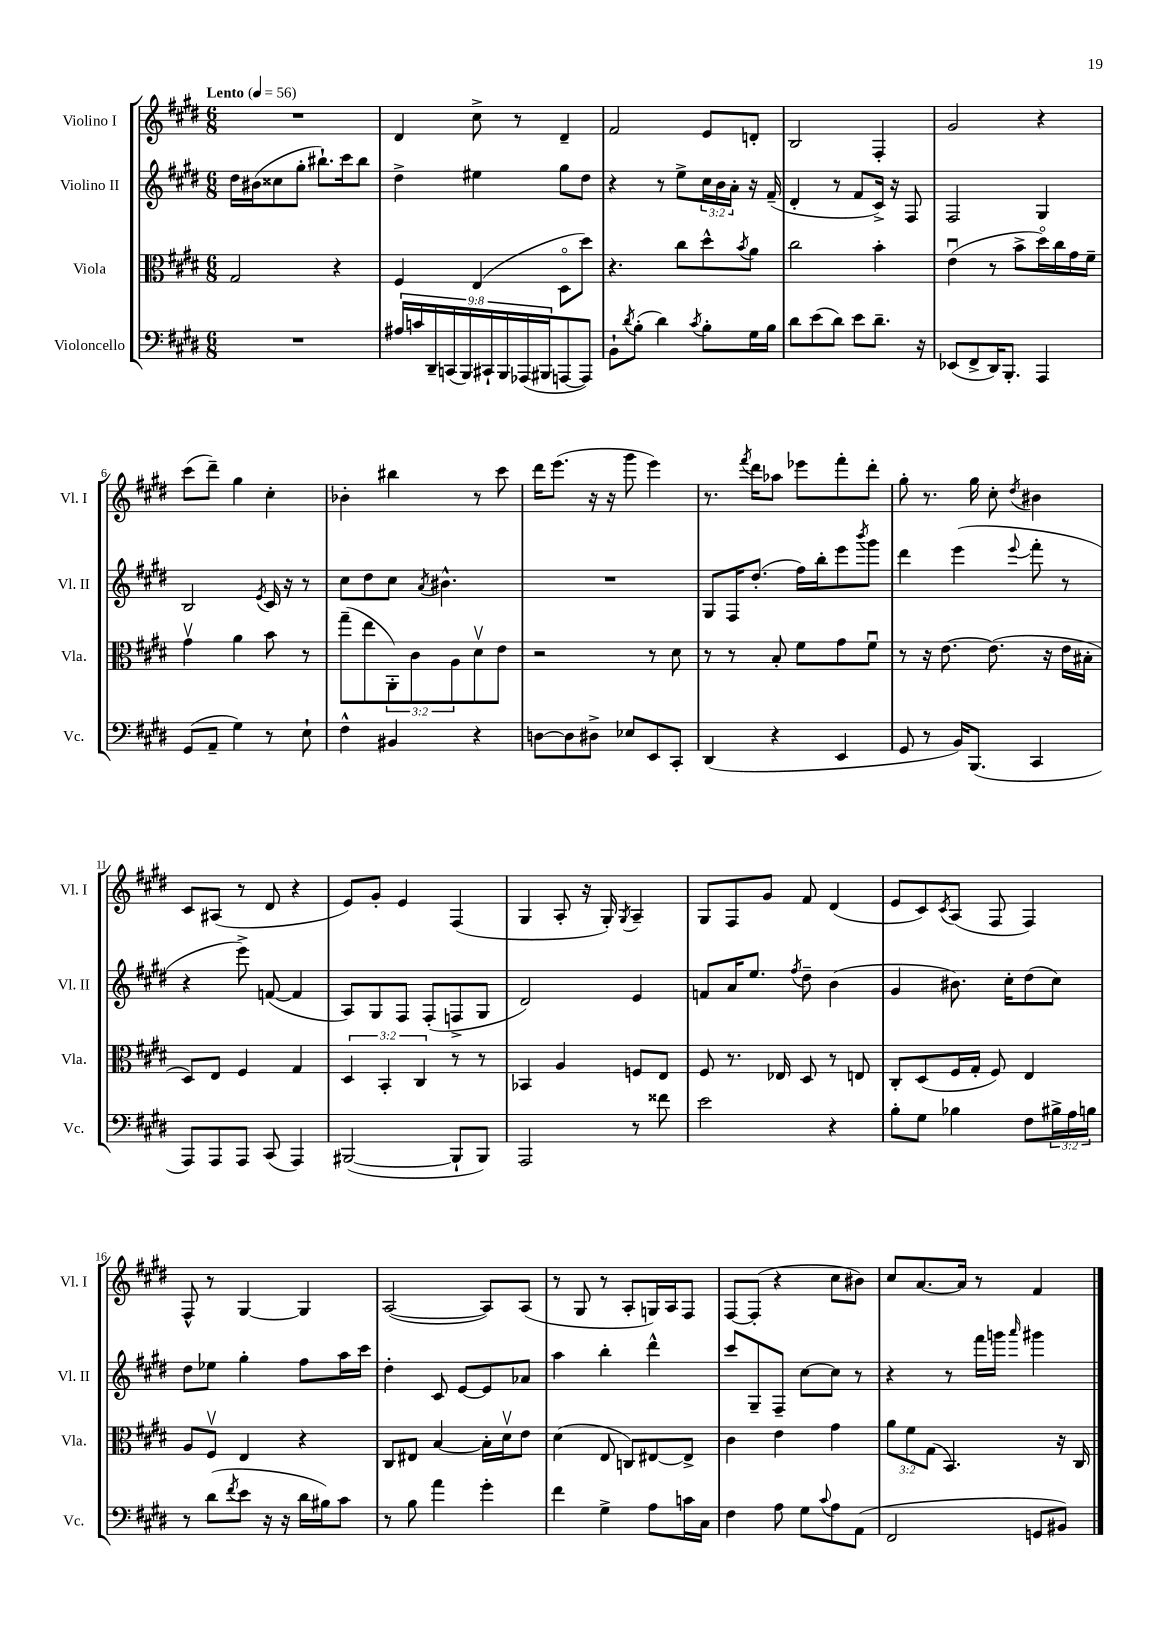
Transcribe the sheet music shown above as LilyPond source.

<<
\new StaffGroup <<
\new Staff = "s0" \with { instrumentName = "Violino I" shortInstrumentName = "Vl. I" } {
    \clef treble \key e \major \numericTimeSignature \time 6/8 \tempo "Lento" 4 = 56
    R2. |
    dis'4 cis''8-> r8 dis'4-- |
    fis'2 e'8 d'8-. |
    b2 fis4-. |
    gis'2 r4 |
    cis'''8( dis'''8--) gis''4 cis''4-. |
    bes'4-. bis''4 r8 cis'''8 |
    dis'''16 e'''8.( r16 r16 gis'''8 e'''4) |
    r8. \acciaccatura { fis'''8 } dis'''16 aes''8 ees'''8 fis'''8-. dis'''8-. |
    gis''8-. r8. gis''16 cis''8-. \acciaccatura { dis''8 } bis'4 |
    cis'8 ais8( r8 dis'8 r4 |
    e'8) gis'8-. e'4 fis4( |
    gis4 a8-. r16 gis16-.) \acciaccatura { gis8 } a4-- |
    gis8 fis8 gis'8 fis'8 dis'4( |
    e'8 cis'8) \acciaccatura { cis'8 } a8( fis8 fis4) |
    fis8-^ r8 gis4~ gis4 |
    a2~( a8) a8( |
    r8 gis8 r8 a8-. g16) a16 fis8 |
    fis8~ fis8-.( r4 cis''8 bis'8) |
    cis''8 a'8.~ a'16 r8 fis'4 \bar "|." |
}
\new Staff = "s1" \with { instrumentName = "Violino II" shortInstrumentName = "Vl. II" } {
    \clef treble \key e \major \numericTimeSignature \time 6/8 \override Staff.TupletNumber.text = #tuplet-number::calc-fraction-text
    dis''16 bis'16( cisis''8 gis''8-. bis''8.-!) cis'''16 bis''8 |
    dis''4-> eis''4 gis''8 dis''8 |
    r4 r8 e''8-> \tuplet 3/2 { cis''16 b'16 a'16-. } r16 fis'16--( |
    dis'4-. r8 fis'8 cis'16->) r16 fis8 |
    fis2 gis4 |
    b2 \acciaccatura { e'8 } cis'16 r16 r8 |
    cis''8 dis''8 cis''8 \acciaccatura { a'8 } bis'4.-^ |
    R2. |
    gis8 fis16 dis''8.-.( fis''16) b''16-. e'''8 \acciaccatura { b'''8 } gis'''8 |
    dis'''4 e'''4( \appoggiatura { e'''8 } fis'''8-. r8 |
    r4 e'''8->) f'8~( f'4 |
    a8) gis8 fis8 fis8-.( f8-> gis8 |
    dis'2) e'4 |
    f'8 a'16 e''8. \acciaccatura { fis''8 } dis''8-- b'4( |
    gis'4 bis'8.) cis''16-. dis''8( cis''8) |
    dis''8 ees''8 gis''4-. fis''8 a''16 cis'''16 |
    dis''4-. cis'8 e'8~ e'8 aes'8 |
    a''4 b''4-. dis'''4-^ |
    cis'''8 gis8-- fis8-- cis''8~ cis''8 r8 |
    r4 r8 fis'''16 g'''16 \grace { a'''16 } gis'''4 \bar "|." |
}
\new Staff = "s2" \with { instrumentName = "Viola" shortInstrumentName = "Vla." } {
    \clef alto \key e \major \numericTimeSignature \time 6/8 \override Staff.TupletNumber.text = #tuplet-number::calc-fraction-text
    gis2 r4 |
    fis4 e4( dis8\flageolet dis''8) |
    r4. cis''8 dis''8-^ \acciaccatura { b'8 } a'8 |
    cis''2 b'4-. |
    e'4\downbow( r8 b'8-> dis''16\flageolet) cis''16 gis'16 fis'16-- |
    gis'4\upbow a'4 b'8 r8 |
    gis''8--( e''8 \tuplet 3/2 { a,8-.) cis'8 a8 } dis'8\upbow e'8 |
    r2 r8 dis'8 |
    r8 r8 b8-. fis'8 gis'8 fis'8\downbow |
    r8 r16 e'8.~ e'8.( r16 e'16 bis16-. |
    dis8) e8 fis4 gis4 |
    \tuplet 3/2 { dis4 b,4-. cis4 } r8 r8 |
    bes,4 a4 f8 e8 |
    fis8 r8. ees16 dis8 r8 e8 |
    cis8-. dis8( fis16 gis16-. fis8) e4 |
    a8 fis8\upbow e4 r4 |
    cis8 eis8 b4~ b16-. dis'16\upbow e'8 |
    dis'4( e8 c8) eis8~ eis8-> |
    cis'4 e'4 gis'4 |
    \tuplet 3/2 { a'8 fis'8 gis8( } b,4.) r16 cis16 \bar "|." |
}
\new Staff = "s3" \with { instrumentName = "Violoncello" shortInstrumentName = "Vc." } {
    \clef bass \key e \major \numericTimeSignature \time 6/8 \override Staff.TupletNumber.text = #tuplet-number::calc-fraction-text
    R2. |
    \tuplet 9/8 { ais16 c'16 dis,16-- c,16( b,,16) cis,16-! b,,16 aes,,16( bis,,16 } a,,8~ a,,8) |
    b,8-! \acciaccatura { dis'8 } b8-.( dis'4) \acciaccatura { cis'8 } b8-. gis16 b16 |
    dis'8 e'8( dis'8) e'8 dis'8.-- r16 |
    ees,8( fis,8-> dis,16) b,,8.-. a,,4 |
    gis,8( a,8-- gis4) r8 e8-! |
    fis4-^ bis,4 r4 |
    d8~ d8 dis8-> ees8 e,8 cis,8-. |
    dis,4( r4 e,4 |
    gis,8 r8 b,16) b,,8.( cis,4 |
    a,,8) a,,8 a,,8 cis,8( a,,4) |
    bis,,2~( bis,,8-! bis,,8) |
    a,,2 r8 fisis'8 |
    e'2 r4 |
    b8-. gis8 bes4 fis8 \tuplet 3/2 { bis16-> a16 b16 } |
    r8 dis'8( \acciaccatura { fis'8 } e'8 r16 r16 dis'16 bis16) cis'8 |
    r8 b8 a'4 gis'4-. |
    fis'4 gis4-> a8 c'16 cis16 |
    fis4 a8 gis8 \appoggiatura { cis'8 } a8 a,8( |
    fis,2 g,8 bis,8) \bar "|." |
}
>>
>>
